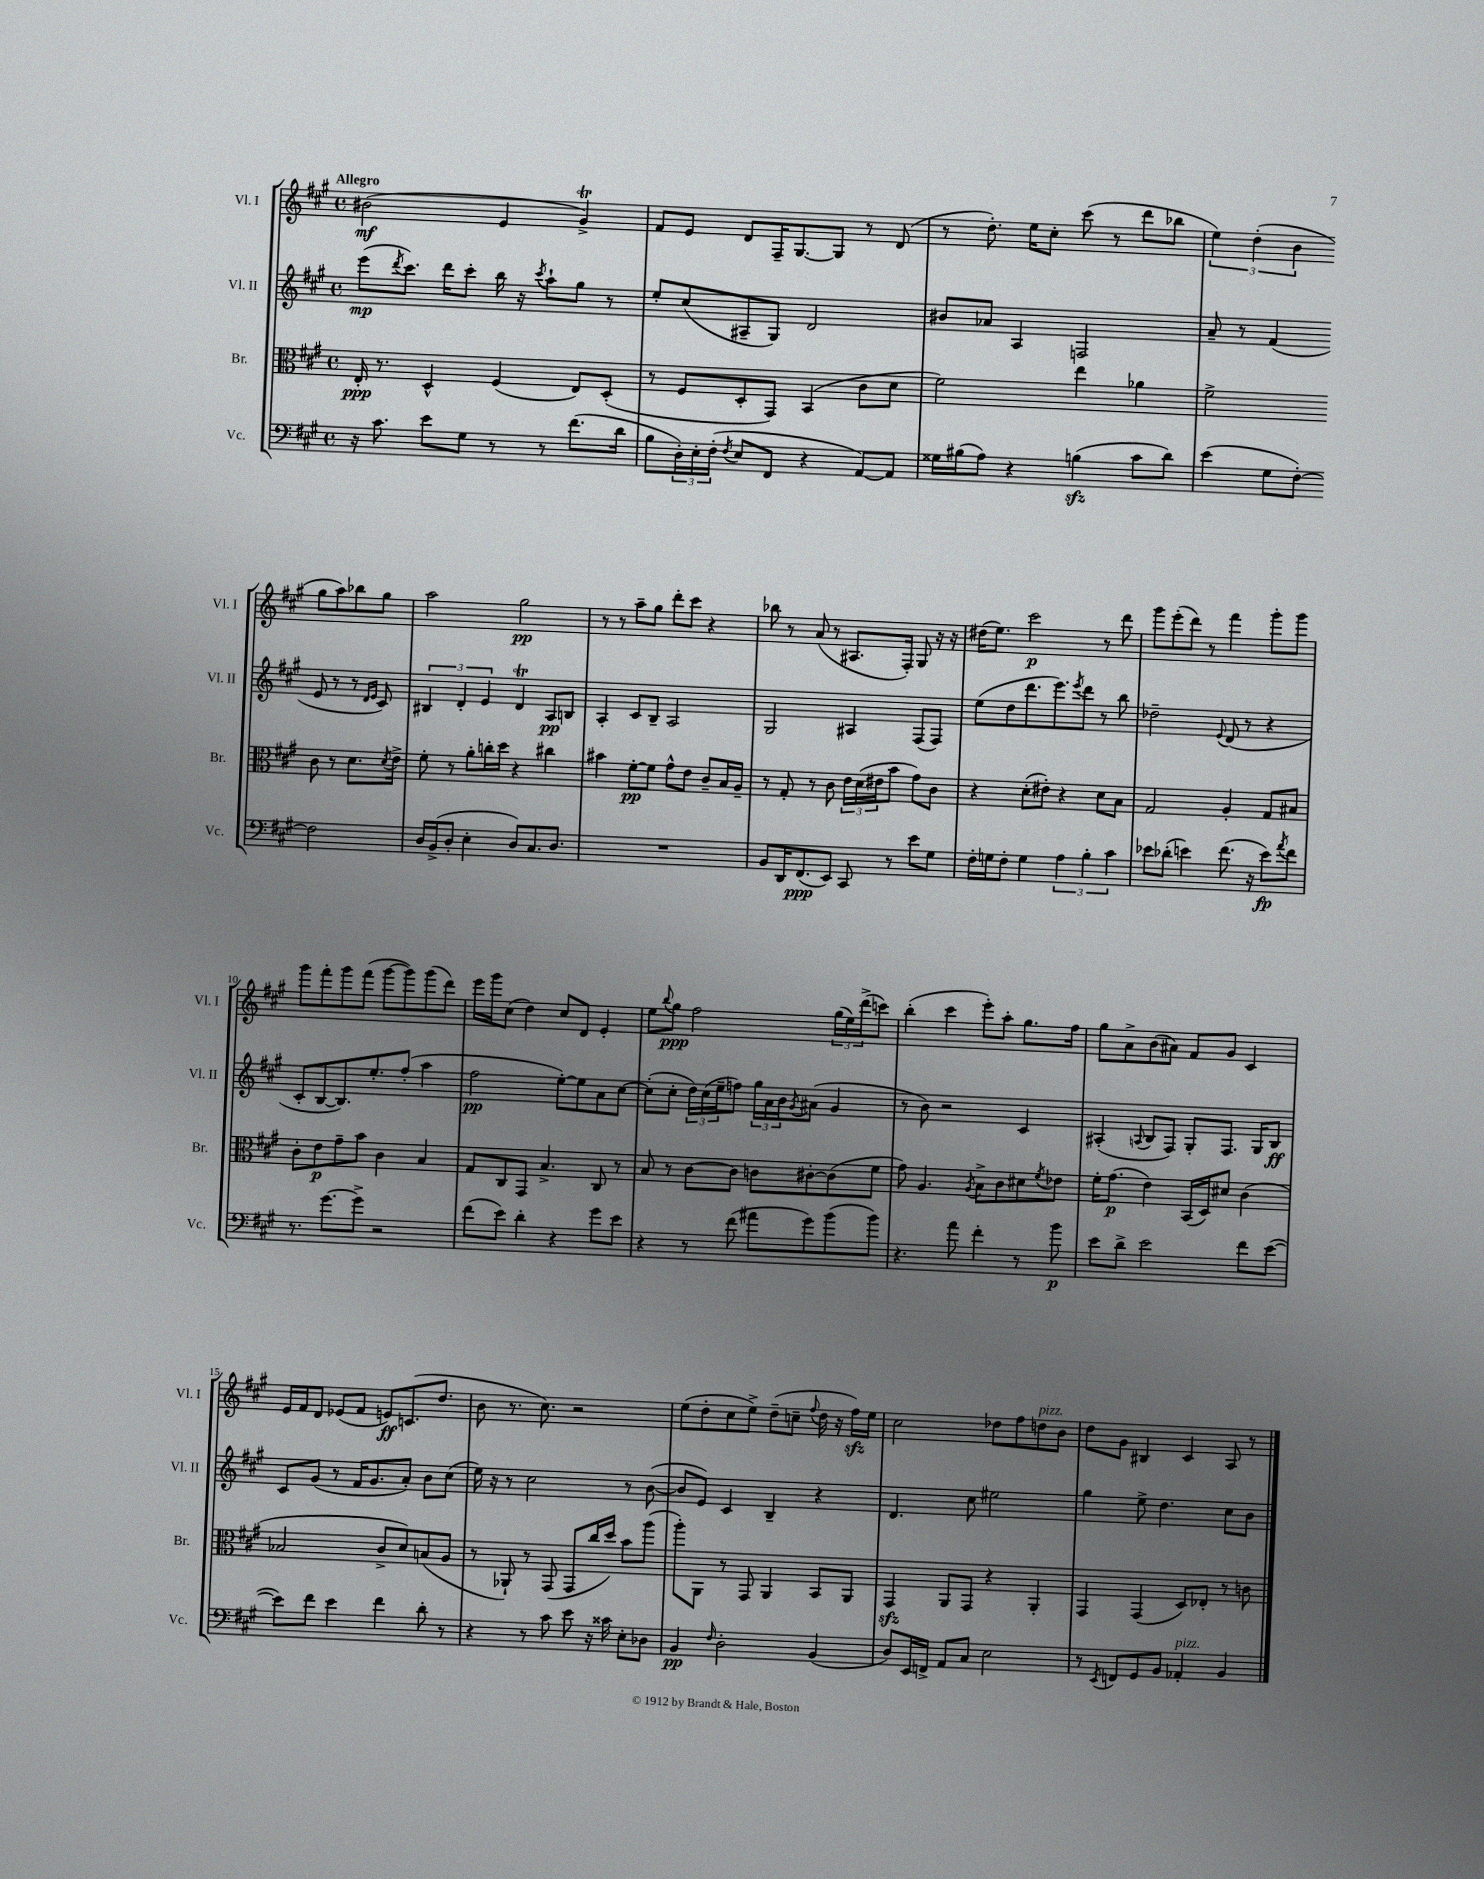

**kern	**dynam	**kern	**dynam	**kern	**dynam	**kern	**dynam
*part4	*part4	*part3	*part3	*part2	*part2	*part1	*part1
*staff4	*staff4	*staff3	*staff3	*staff2	*staff2	*staff1	*staff1
*I"Vc.	*	*I"Br.	*	*I"Vl. II	*	*I"Vl. I	*
*I'Vc.	*	*I'Br.	*	*I'Vl. II	*	*I'Vl. I	*
*clefF4	*	*clefC3	*	*clefG2	*	*clefG2	*
*k[f#c#g#]	*	*k[f#c#g#]	*	*k[f#c#g#]	*	*k[f#c#g#]	*
*M4/4	*	*M4/4	*	*M4/4	*	*M4/4	*
*met(c)	*	*met(c)	*	*met(c)	*	*met(c)	*
=1	=1	=1	=1	=1	=1	=1	=1
!	!	!	!	!	!	!LO:TX:a:B:t=Allegro	!
16r	.	16E'/	ppp	(8eee\L	mp	(2b#X\	mf
8.c#\	.	8.r	.	.	.	.	.
.	.	.	.	8qddd/	.	.	.
.	.	.	.	8.ccc#\J)	.	.	.
8e\L	.	4D^^/	.	.	.	.	.
.	.	.	.	16ddd\KL	.	.	.
8G#\J	.	.	.	8ccc#'\J	.	.	.
8r	.	(4F#/	.	16bb\	.	4e/	.
.	.	.	.	16r	.	.	.
.	.	.	.	8qccc#/	.	.	.
8r	.	.	.	8aa`\L	.	.	.
(8.f#\L	.	8E/L)	.	8gg#\J	.	4g#t^/)	.
.	.	(8D'/J	.	8r	.	.	.
16d\Jk	.	.	.	.	.	.	.
=2	=2	=2	=2	=2	=2	=2	=2
8B\L	.	8r	.	8ee'/L	.	8f#/L	.
24D'\L)	.	8F#/L	.	(8cc#/	.	8e/J	.
24E'\	.	.	.	.	.	.	.
(24F#'\JJ	.	.	.	.	.	.	.
8qF#/	.	.	.	.	.	.	.
8E/L	.	8D'/	.	8A#X~/	.	8d/L	.
8FF#/J	.	8GG#/J)	.	8G#/J)	.	16F#~/K	.
.	.	.	.	.	.	[8.G#/	.
4r	.	(4BB/	.	2d/	.	.	.
.	.	.	.	.	.	8G#/J]	.
[8AA/L)	.	8c#\L	.	.	.	8r	.
8AA/J]	.	8d\J	.	.	.	(8d/	.
=3	=3	=3	=3	=3	=3	=3	=3
16G##X\LL	.	2f#\)	.	8b#X/L	.	8r	.
(16B#X\J	.	.	.	.	.	.	.
8A\J)	.	.	.	8a-X/J	.	8.dd'\)	.
4r	.	.	.	4A/	.	.	.
.	.	.	.	.	.	16ee\KL	.
.	.	.	.	.	.	8cc#'\J	.
(4Bnzz\	.	4ee\	.	2Fn/	.	(8ccc#\	.
.	.	.	.	.	.	8r	.
8c#\L	.	4a-X\	.	.	.	8ddd\L	.
8d\J)	.	.	.	.	.	8bb-X\J	.
=4	=4	=4	=4	=4	=4	=4	=4
(4e\	.	2f#^\	.	8a~/	.	6ee\)	.
.	.	.	.	8r	.	.	.
.	.	.	.	.	.	(6dd'\	.
8G#\L	.	.	.	(4f#/	.	.	.
.	.	.	.	.	.	6b\	.
[8F#'\J)	.	.	.	.	.	.	.
2F#\]	.	8c#\	.	8e/	.	8gg#\L	.
.	.	8r	.	8r	.	8aa\)	.
.	.	8.d\L	.	8r	.	8bb-X\	.
.	.	.	.	16qqd/LL	.	.	.
.	.	.	.	16qqe/JJ	.	.	.
.	.	.	.	8c#/)	.	8gg#\J	.
.	.	8qd/	.	.	.	.	.
.	.	16e^\Jk	.	.	.	.	.
!!LO:LB:g=z
=5	=5	=5	=5	=5	=5	=5	=5
16D/LL	.	8f#'\	.	6B#X/	.	2aa\	.
(16BB^/J	.	.	.	.	.	.	.
8D'/J	.	8r	.	.	.	.	.
.	.	.	.	6d'/	.	.	.
4E'\	.	8a'\L	.	.	.	.	.
.	.	.	.	6e/	.	.	.
.	.	16ccn'\L	.	.	.	.	.
.	.	16dd\JJ	.	.	.	.	.
8D/L)	.	4r	.	4dT/	.	2gg#\	pp
8.C#/	.	.	.	.	.	.	.
.	.	4cc#X\	.	8A/L	pp	.	.
8.D/J	.	.	.	.	.	.	.
.	.	.	.	8Bn/J	.	.	.
=6	=6	=6	=6	=6	=6	=6	=6
1r	.	4b#X\	.	4A'/	.	8r	.
.	.	.	.	.	.	8r	.
.	.	[8f#'\L	pp	8c#/L	.	8aa~\L	.
.	.	8f#\J]	.	8B~/J	.	8gg#\J	.
.	.	8g#^^\L	.	2A/	.	8ddd'\L	.
.	.	8e\J	.	.	.	8ccc#\J	.
.	.	8c#~/L	.	.	.	4r	.
.	.	16B/L	.	.	.	.	.
.	.	16A~/JJ	.	.	.	.	.
=7	=7	=7	=7	=7	=7	=7	=7
8BB/L	.	8r	.	2G#/	.	8bb-X\	.
16DD/K	.	8G#'/	.	.	.	8r	.
(8.FF#/	ppp	.	.	.	.	.	.
.	.	8r	.	.	.	(8a/	.
8EE/J)	.	8c#\	.	.	.	8r	.
8CC#/	.	24e\LL	.	4A#X/	.	8.A#X/L	.
.	.	(24d\	.	.	.	.	.
.	.	24e#X\J	.	.	.	.	.
8r	.	8b\J	.	.	.	.	.
.	.	.	.	.	.	16F#'/Jk)	.
8e\L	.	8g#\L)	.	(8F#/L	.	8G#/	.
8G#\J	.	8c#\J	.	8F#/J)	.	16r	.
.	.	.	.	.	.	16r	.
=8	=8	=8	=8	=8	=8	=8	=8
16F#'\LL	.	4r	.	(8ee\L	.	(16dd#X\KL	.
16Gn\J	.	.	.	.	.	8.ee\J)	.
8F#'\J	.	.	.	8dd\	.	.	.
4G\	.	(8d'\L	.	8.ddd\	.	2ccc#\	p
.	.	8e#X'\J)	.	.	.	.	.
.	.	.	.	8.eee\)	.	.	.
6A\	.	4r	.	.	.	.	.
.	.	.	.	8qeee/	.	.	.
.	.	.	.	8ddd\J	.	.	.
6B'\	.	.	.	.	.	.	.
.	.	8d\L	.	8r	.	8r	.
6c#\	.	.	.	.	.	.	.
.	.	8B\J	.	8bb\	.	8ddd\	.
=9	=9	=9	=9	=9	=9	=9	=9
8e-X\L	.	2G#/	.	2dd-X~\	.	8ggg#\L	.
(8d-X'\J	.	.	.	.	.	(8eee'\	.
4en\)	.	.	.	.	.	8ddd\J)	.
.	.	.	.	.	.	8r	.
.	.	.	.	8qqe/	.	.	.
(8.f#\	.	4A'/	.	(8d/	.	4fff#\	.
.	.	.	.	8r	.	.	.
16r	.	.	.	.	.	.	.
8e\L)	fp	8G#/L	.	4r	.	8ggg#'\L	.
8qa/	.	.	.	.	.	.	.
8f#\J	.	8B#X/J	.	.	.	8ggg#\J	.
!!LO:LB:g=z
=10	=10	=10	=10	=10	=10	=10	=10
8.r	.	8c#'\L	.	8c#'/L	.	8ggg#\L	.
.	.	8e\	p	[8B/	.	8fff#'\	.
[8.g#\L	.	.	.	.	.	.	.
.	.	8g#~\	.	8.B/])	.	8ggg#\	.
8g#^\J]	.	8b\J	.	.	.	(8fff#\J	.
.	.	.	.	8.ee'/	.	.	.
2r	.	4c#\	.	.	.	[8ggg#\L	.
.	.	.	.	(8ff#'/J	.	8ggg#\])	.
.	.	4B/	.	4aa\	.	(8ggg#\	.
.	.	.	.	.	.	8ddd\J)	.
=11	=11	=11	=11	=11	=11	=11	=11
(8f#\L	.	8G#/L	.	2ff#\	pp	16eee\LL	.
.	.	.	.	.	.	16ggg#\J	.
8e\J)	.	8C#/	.	.	.	(8cc#\J	.
4d'\	.	8GG#/J	.	.	.	4dd\)	.
.	.	4.B^/	.	.	.	.	.
4r	.	.	.	[8ee'\L)	.	8cc#/L	.
.	.	.	.	8ee\]	.	8d/J	.
8g#\L	.	8C#/	.	8a\	.	4e'/	.
8e\J	.	8r	.	[8cc#\J	.	.	.
=12	=12	=12	=12	=12	=12	=12	=12
4r	.	8B/	.	(8cc#'\L]	.	8ee\L	.
.	.	.	.	.	.	8qqbb/	.
.	.	8r	.	8cc#'\J	.	8gg#\J	ppp
8r	.	[8c#\L	.	24dd\LL)	.	2ff#\	.
.	.	.	.	(24cc#\	.	.	.
.	.	.	.	24ee~\J	.	.	.
(8f#\	.	8c#\J]	.	8ffn\J)	.	.	.
8a#X\L	.	8cn\L	.	24gg#\LL	.	.	.
.	.	.	.	24a\	.	.	.
.	.	.	.	24b\J	.	.	.
.	.	.	.	8qg#/	.	.	.
8g#\)	.	[8c#X'\	.	(8a#X\J	.	.	.
(8b\	.	(8c#\]	.	4g#/	.	(24gg#\LL	.
.	.	.	.	.	.	24ee\)	.
.	.	.	.	.	.	(24ddd^\J	.
8b\J)	.	8f#\J	.	.	.	8cccn\J)	.
=13	=13	=13	=13	=13	=13	=13	=13
4.r	.	8g#\)	.	8r	.	(4bb'\	.
.	.	4.A/	.	8b\)	.	.	.
.	.	.	.	2r	.	4ccc#\	.
8a\	.	.	.	.	.	.	.
.	.	8qA/	.	.	.	.	.
4f#'\	.	8B^\L	.	.	.	8eee'\L)	.
.	.	8c#\	.	.	.	8aa'\J	.
8r	.	8d#X\	.	4c#/	.	8.gg#\L	.
.	.	8qf#/	.	.	.	.	.
8b\	p	8e-X\J	.	.	.	.	.
.	.	.	.	.	.	16ff#\Jk	.
=14	=14	=14	=14	=14	=14	=14	=14
8e\L	.	16f#'\KL	.	(4A#X'/	.	8gg#\L	.
.	.	(8.g#\J	p	.	.	.	.
8d^\J	.	.	.	.	.	8a^\	.
.	.	.	.	8qqAn/	.	.	.
2e\	.	4e\)	.	8B/L	.	(8b\	.
.	.	.	.	8F#/J)	.	8a#X\J)	.
.	.	(16BB/LL	.	8G#'/L	.	8f#/L	.
.	.	16D/J)	.	.	.	.	.
.	.	8d#X/J	.	8.F#/J	.	8g#/J	.
8f#\L	.	(4c#\	.	.	.	4c#/	.
.	.	.	.	16G#/KL	.	.	.
([8e\J	.	.	.	8B/J	ff	.	.
!!LO:LB:g=z
=15	=15	=15	=15	=15	=15	=15	=15
8e\L])	.	2B-X/	.	8c#/L	.	16e/LL	.
.	.	.	.	.	.	16f#/J	.
8f#\J	.	.	.	(8g#/J	.	8d/J	.
4e\	.	.	.	8r	.	(8e-X/L	.
.	.	.	.	16f#/KL	.	8f#/J	.
.	.	.	.	8.g#/	.	.	.
4f#\	.	8c#^/L	.	.	.	8en/L)	ff
.	.	8d/)	.	8a'/J)	.	(8.cn/	.
8d'\	.	(8Bn/	.	8b\L	.	.	.
.	.	.	.	.	.	8.dd/J	.
8r	.	8A/J	.	(8cc#\J	.	.	.
=16	=16	=16	=16	=16	=16	=16	=16
4r	.	8r	.	16ee\)	.	8b\	.
.	.	.	.	16r	.	.	.
.	.	8AA-X`/)	.	8r	.	8.r	.
8r	.	8r	.	2cc#\	.	.	.
.	.	.	.	.	.	8.cc#\)	.
8c#\	.	(8GG#/	.	.	.	.	.
8e\	.	8GG#/L	.	.	.	2r	.
16r	.	16cc#/L	.	.	.	.	.
16c##X\	.	16dd/JJ)	.	.	.	.	.
8E'\L	.	8b\L	.	8r	.	.	.
8D-X\J	.	(8aa\J	.	([8b\	.	.	.
=17	=17	=17	=17	=17	=17	=17	=17
4BB/	pp	8aa'\L)	.	8b/L]	.	(8ee\L	.
.	.	8AA\J	.	8e/J)	.	8dd'\	.
16qqF#/	.	.	.	.	.	.	.
2D'\	.	8r	.	4c#/	.	8cc#\	.
.	.	8GG#/	.	.	.	8ee^\J)	.
.	.	4AA/	.	4B~/	.	(8dd~\L	.
.	.	.	.	.	.	8ccn~\J	.
.	.	.	.	.	.	8qqff#/	.
(4BB/	.	8BB/L	.	4r	.	16dd\	.
.	.	.	.	.	.	16r	.
.	.	8AA/J	.	.	.	16ff#zz\LL)	.
.	.	.	.	.	.	16ee\JJ	.
=18	=18	=18	=18	=18	=18	=18	=18
8D/L)	.	4GG#zz/	.	4.d/	.	2cc#\	.
16EE/L	.	.	.	.	.	.	.
16FFn^/JJ	.	.	.	.	.	.	.
8AA/L	.	8AA/L	.	.	.	.	.
8C#/J	.	8GG#/J	.	8cc#\	.	.	.
2E\	.	4r	.	2ee#X\	.	8dd-X\L	.
.	.	.	.	.	.	8ff#\	.
!	!	!	!	!	!	!LO:TX:a:i:t=pizz.	!
.	.	4AA'/	.	.	.	8ddn\	.
.	.	.	.	.	.	8b\J	.
=19	=19	=19	=19	=19	=19	=19	=19
8r	.	4GG#/	.	4gg#\	.	8dd\L	.
8qEE/	.	.	.	.	.	.	.
8FFn/L	.	.	.	.	.	8g#\J	.
8GG#/	.	(4GG#/	.	8ee^\	.	4B#X/	.
8BB/J	.	.	.	4.dd\	.	.	.
!LO:TX:a:i:t=pizz.	!	!	!	!	!	!	!
4AA-X'/	.	8D/L)	.	.	.	4c#/	.
.	.	8E-X'/J	.	.	.	.	.
4BB/	.	8r	.	8cc#\L	.	8A/	.
.	.	8cn\	.	8b\J	.	8r	.
==	==	==	==	==	==	==	==
*-	*-	*-	*-	*-	*-	*-	*-
